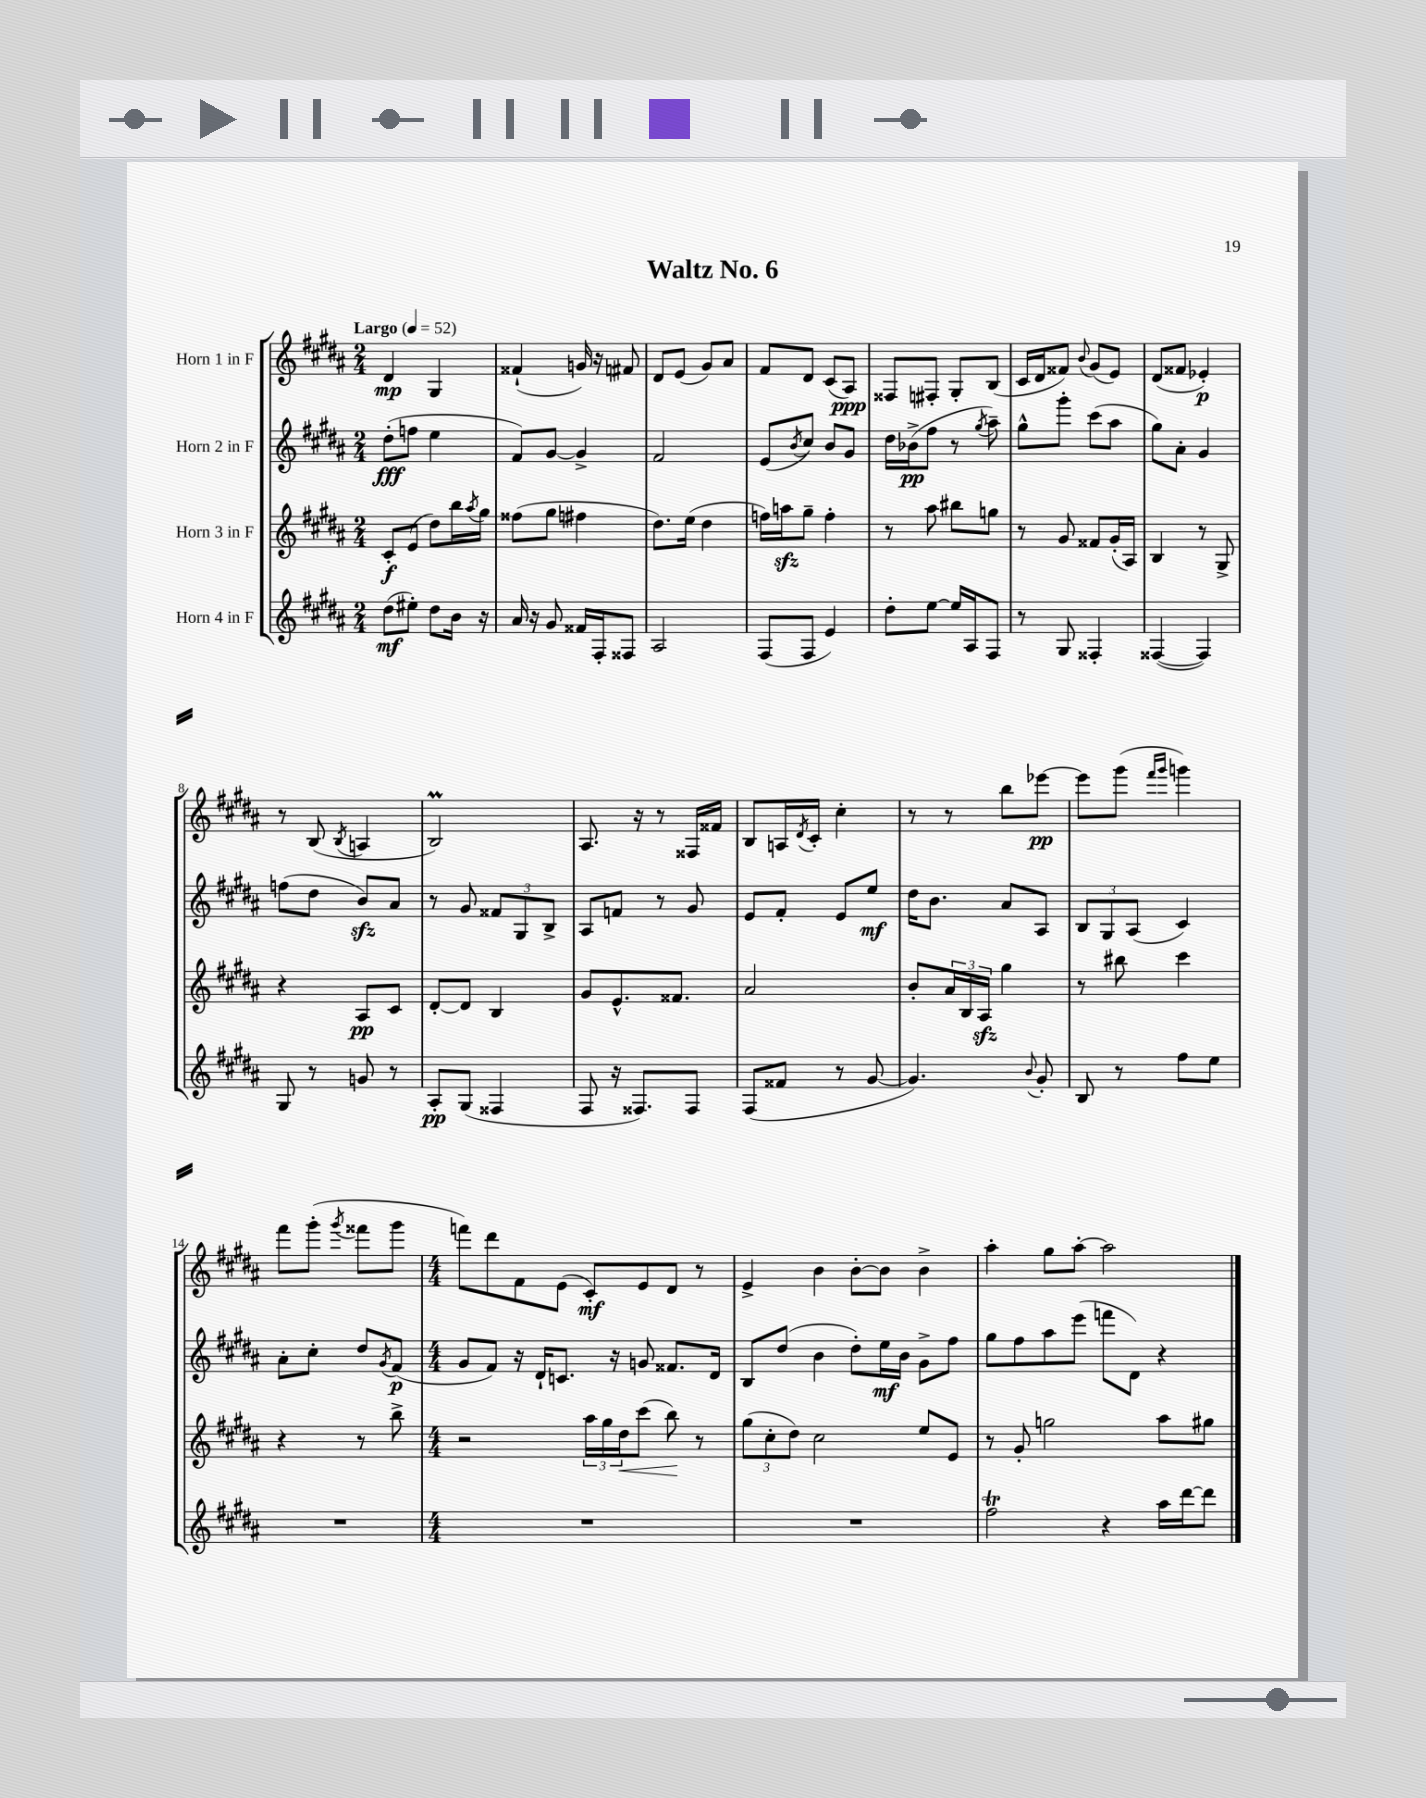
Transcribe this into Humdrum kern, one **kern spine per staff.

**kern	**kern	**kern	**kern
*staff4	*staff3	*staff2	*staff1
*clefG2	*clefG2	*clefG2	*clefG2
*k[f#c#g#d#a#]	*k[f#c#g#d#a#]	*k[f#c#g#d#a#]	*k[f#c#g#d#a#]
*M2/4	*M2/4	*M2/4	*M2/4
*MM52	*MM52	*MM52	*MM52
(8dd#	8c#'	(8dd#'	4d#
8ee#')	(8e	8ff	.
8dd#	8dd#)	4ee	4G#
16b	16bb	.	.
.	8qaa#	.	.
16r	16gg#	.	.
=	=	=	=
16a#	(8ff##	8f#)	(4f##`
16r	.	.	.
8g#	8gg#	[8g#	.
16f##	4ff#	4g#^]	16g)
16F#'	.	.	16r
8F##	.	.	8f#
=	=	=	=
2A#	8.dd#)	2f#	8d#
.	.	.	(8e
.	(16ee	.	.
.	4dd#	.	8g#)
.	.	.	8a#
=	=	=	=
(8F#	16ff)	(8e	8f#
.	16aa	.	.
.	.	8qb	.
8F#	8gg#~	8cc#)	8d#
4e)	4ff'	8b	(8c#
.	.	8g#	8A#)
=	=	=	=
8dd#'	8r	16dd#	8F##
.	.	(16b-^	.
[8ee	8aa#	8ff#	8F#'
16ee]	8bb#	8r	8G#'
16A#	.	.	.
.	.	8qgg#	.
8F#	8gg	8aa#~)	(8B
=	=	=	=
8r	8r	8gg#^^	16c#
.	.	.	16d#
8G#	8g#	8ggg#'	8f##)
.	.	.	8qqb
4F##'	8f##	(8ccc#	(8g#
.	(16g#'	8aa#	8e)
.	16A#)	.	.
=	=	=	=
([4F##	4B	8gg#)	(8d#
.	.	8a#'	8f##
4F##])	8r	4g#	4e-')
.	8G#^	.	.
=	=	=	=
8G#	4r	(8ff	8r
8r	.	8dd#	(8B
.	.	.	8qB
8g	8A#	8b)	4A
8r	8c#	8a#	.
=	=	=	=
8A#'	[8d#'	8r	2B)
(8G#	8d#]	8g#	.
4F##	4B	12f##	.
.	.	12G#	.
.	.	12B^	.
=	=	=	=
8F#	8g#	8A#	8.A#
16r	8.e^^	8f	.
8.F##)	.	.	16r
.	.	8r	8r
.	8.f##	.	.
8F##	.	8g#	16F##
.	.	.	16f##
=	=	=	=
(8F#	2a#	8e	8B
8f##	.	8f#'	16A
.	.	.	8qd#
.	.	.	16c#'
8r	.	8e	4cc#'
[8g#	.	8ee	.
=	=	=	=
4.g#])	8b'	16dd#	8r
.	.	8.b	.
.	24a#	.	8r
.	24B	.	.
.	24A#	.	.
.	4gg#	8a#	8bb
8qqb	.	.	.
8g#'	.	8A#	[8eee-
=	=	=	=
8B	8r	12B	8eee-]
.	.	12G#	.
8r	8bb#	.	(8ggg#
.	.	(12A#	.
.	.	.	16qqfff#
.	.	.	16qqggg#
8ff#	4ccc#	4c#)	4ggg)
8ee	.	.	.
=	=	=	=
2r	4r	8a#'	8fff#
.	.	8cc#'	(8ggg#'
.	.	.	8qggg#
.	8r	8dd#	8fff##
.	.	8qg#	.
.	8bb^	(8f#	8ggg#
=	=	=	=
*M4/4	*M4/4	*M4/4	*M4/4
1r	2r	8g#	8fff)
.	.	8f#)	8ddd#
.	.	16r	8f#
.	.	16d#`	.
.	.	8.c	(8e
.	24aa#	.	8c#')
.	24gg#	.	.
.	.	16r	.
.	24dd#	.	.
.	(8ccc#	8g	8e
.	8bb)	8.f##	8d#
.	8r	.	8r
.	.	16d#	.
=	=	=	=
1r	(12gg#	8B	4e^
.	12cc#'	.	.
.	.	(8dd#	.
.	12dd#)	.	.
.	2cc#	4b	4b
.	.	8dd#')	[8b'
.	.	16ee	8b]
.	.	16b	.
.	8ee	8g#^	4b^
.	8e	8ff#	.
=	=	=	=
2ff#	8r	8gg#	4aa#'
.	8g#'	8ff#	.
.	2gg	8aa#	8gg#
.	.	(8eee	[8aa#'
4r	.	8fff	2aa#]
.	.	8d#)	.
16aa#	8aa#	4r	.
[16ddd#	.	.	.
8ddd#]	8gg#	.	.
==	==	==	==
*-	*-	*-	*-
